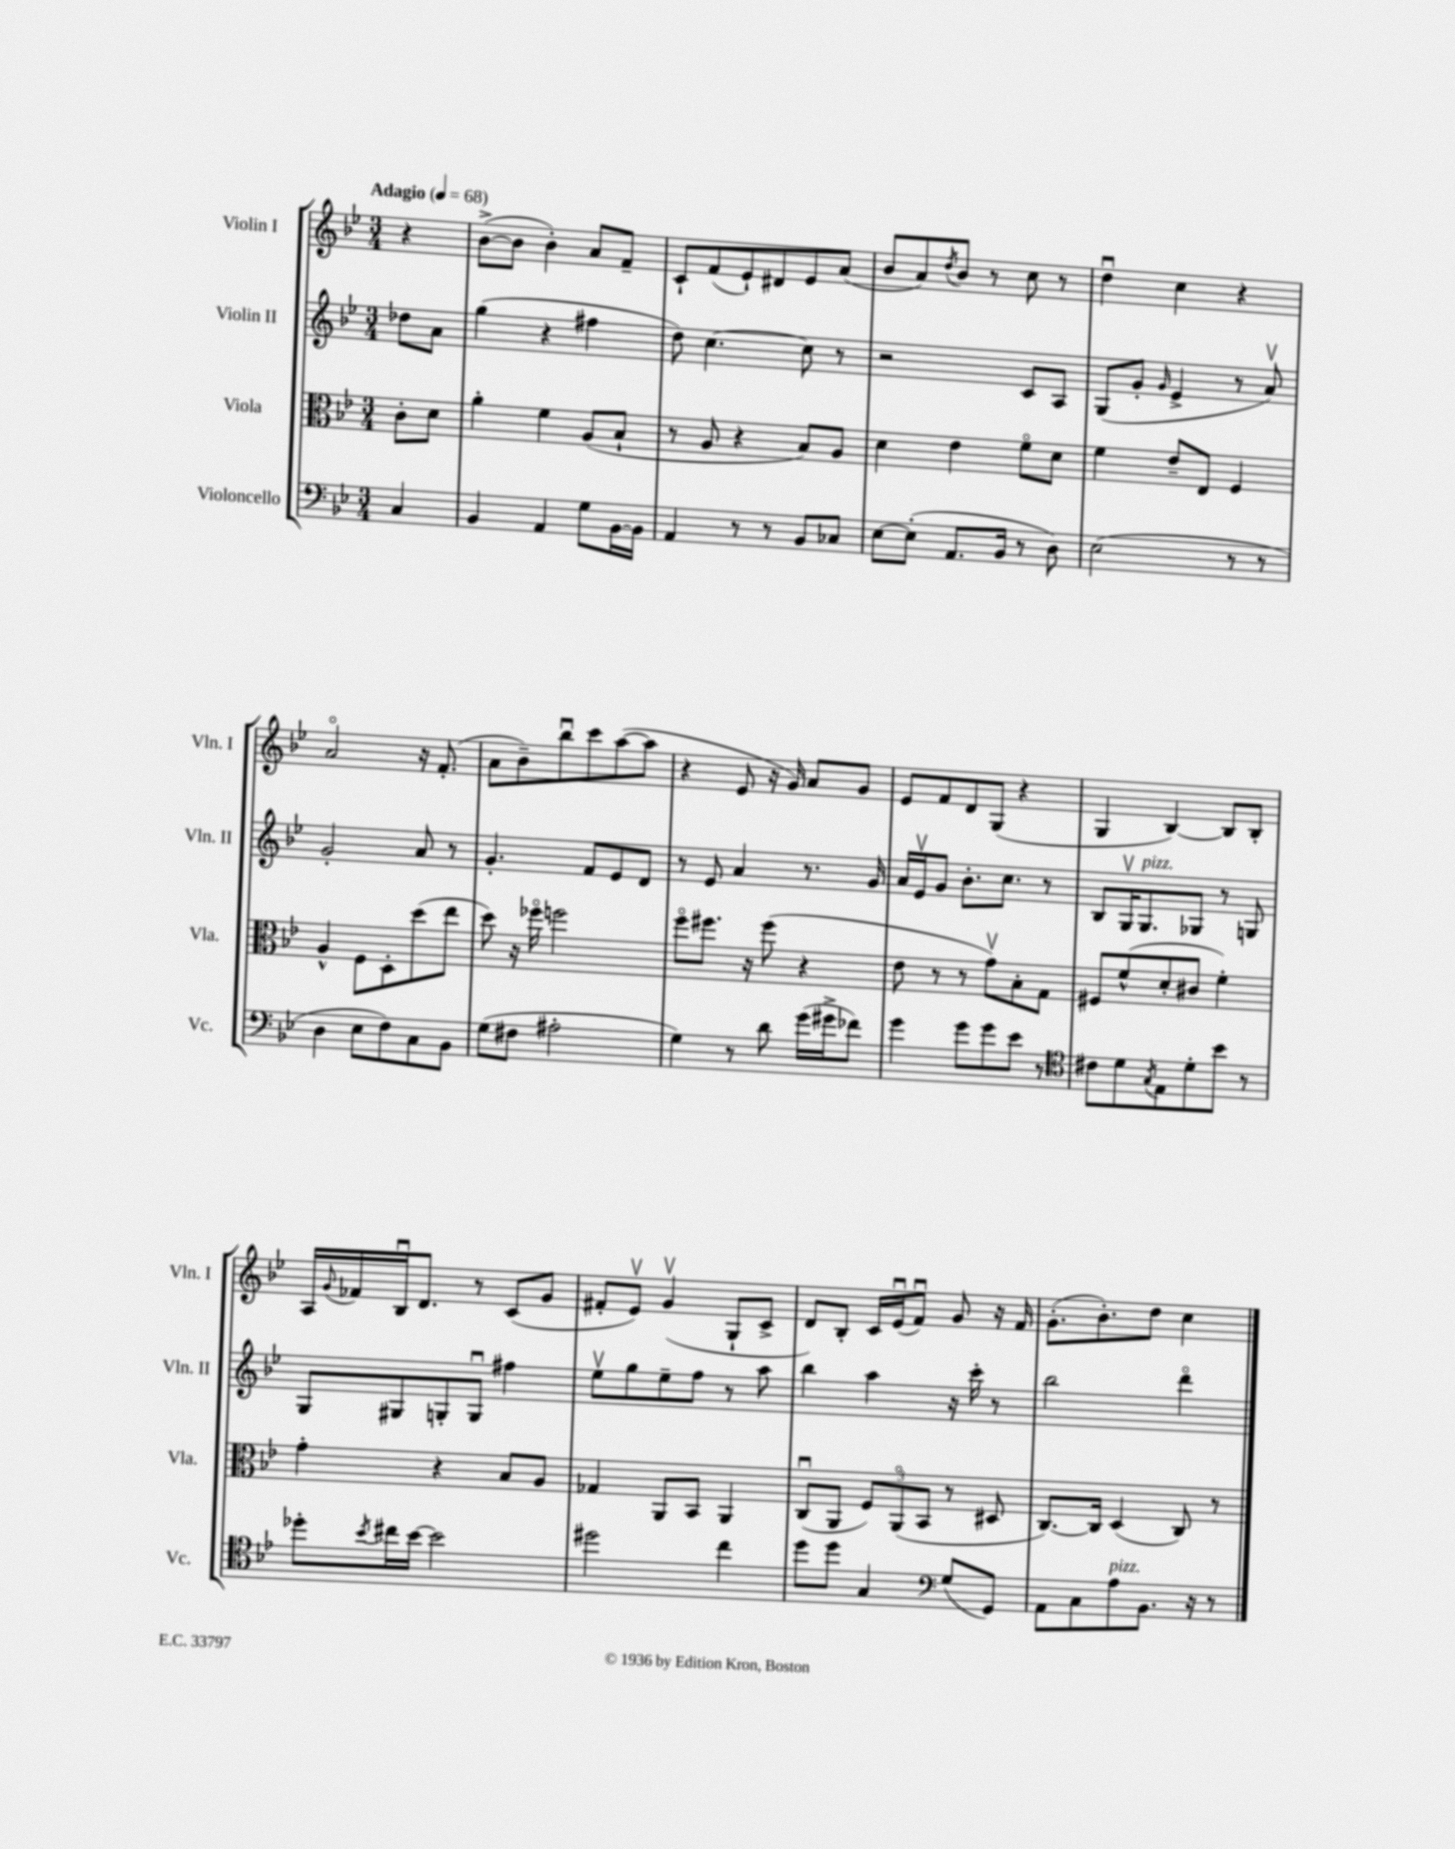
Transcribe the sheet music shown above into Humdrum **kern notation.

**kern	**kern	**kern	**kern
*part4	*part3	*part2	*part1
*staff4	*staff3	*staff2	*staff1
*I"Violoncello	*I"Viola	*I"Violin II	*I"Violin I
*I'Vc.	*I'Vla.	*I'Vln. II	*I'Vln. I
*clefF4	*clefC3	*clefG2	*clefG2
*k[b-e-]	*k[b-e-]	*k[b-e-]	*k[b-e-]
*M3/4	*M3/4	*M3/4	*M3/4
*MM68	*MM68	*MM68	*MM68
=	=	=	=
!	!	!	!LO:TX:a:B:t=Adagio
4C/	8c'\L	8dd-X\L	4r
.	8d\J	8a\J	.
=1	=1	=1	=1
4BB-/	4a'\	(4gg\	([8b-^\L
.	.	.	8b-\J]
4AA/	4f\	4r	4b-'\)
8G\L	(8A/L	4ff#X\	8a/L
[16BB-\L	8B-`/J	.	8f~/J
16BB-\JJ]	.	.	.
=2	=2	=2	=2
4AA/	8r	8dd\)	8c`/L
.	8A/	[4.cc\	(8f/
8r	4r	.	8e-`/)
8r	.	.	8d#X/
8BB-/L	8B-/L)	8cc\]	8e-/
8C-X/J	8A/J	8r	(8a/J
=3	=3	=3	=3
[8E-\L	4d\	2r	8b-/L
(8E-'\J]	.	.	8a/)
.	.	.	8qdd/
8.AA/L	4e-\	.	8b-/J
.	.	.	8r
16BB-/Jk	.	.	.
8r	8f\L	8c/L	8cc\
8D\)	8d\J	8A/J	8r
=4	=4	=4	=4
(2E-\	4f\	(8G/L	4ddu\
.	.	8g'/J	.
.	.	16qqg/	.
.	8e-~/L	4e-^/	4cc\
.	8E-/J	.	.
8r	4F/	8r	4r
8r	.	8av/)	.
!!LO:LB:g=z
=5	=5	=5	=5
4D\	4A^^/	2g'/	2a/
8E-\L	8F\L	.	.
8F\)	8D'\	.	.
8C\	(8dd\	8a/	16r
.	.	.	(8.f'/
8BB-\J	8ee-\J	8r	.
=6	=6	=6	=6
(8G\L	8dd\)	4.g'/	8a\L
8F#X\J	16r	.	8b-~\)
.	16ff-X\	.	.
2A#X'\	2ffn\	.	8bb-u\
.	.	8f/L	8ccc\
.	.	8e-/	([8aa\
.	.	8d/J	8aa\J]
=7	=7	=7	=7
4G\)	8ff\L	8r	4r
.	8.ff#X\J	8e-/	.
8r	.	4a/	8e-/
.	16r	.	.
8d\	(8ff#\	.	16r
.	.	.	16g/)
(16g\LL	4r	8.r	8a/L
16g#X^\J	.	.	.
8f-X\J)	.	.	8g/J
.	.	16g/	.
=8	=8	=8	=8
4g\	8e-\	16a/LL	8e-/L
.	.	16e-v/J	.
.	8r	8g/J	8f/
8g\L	8r	8.b-'\L	8d/
8g\	8gv\L)	.	(8G/J
.	.	8.cc\J	.
8e-\J	8B-'\	.	4r
8r	8G\J	8r	.
=9	=9	=9	=9
*clefC4	*	*	*
8c#X\L	8F#X/L	8B-/L	4G/
8d\	(8f^^/	16Gv/K	.
!	!	!LO:TX:a:i:t=pizz.	!
.	.	8.G/	.
8qG/	.	.	.
8E-\	8d'/	.	[4B-/)
8d'\	8c#X/J	8G-X/J	.
8b-\J	4f'\)	8r	8B-/L]
8r	.	8Gn/	8B-'/J
!!LO:LB:g=z
=10	=10	=10	=10
8dd-X'\L	4g'\	8G/L	16A/LL
.	.	.	8qqg/
.	.	.	16f-X/
8qb-/	.	.	.
16cc#X\L	.	8G#X/	16B-u/J
[16b-\JJ	.	.	8.d/J
2b-\]	4r	8Gn'/	.
.	.	8Gu/J	8r
.	8B-/L	4ff#X\	(8c/L
.	8A/J	.	8g/J
=11	=11	=11	=11
2dd#X\	4G-X/	8ee-v\L	8f#X'/L
.	.	8gg\	8e-v/J)
.	8AA/L	8ee-~\	(4gv/
.	8BB-/J	8ff\J	.
4cc\	4AA/	8r	8G`/L
.	.	8aa\	8c^/J
=12	=12	=12	=12
8dd\L	(8Cu/L	4bb-\	8d/L)
8dd\J	8AA/J	.	8B-'/J
4G/	12F/L)	4aa\	16c/LL
.	.	.	(16e-u/J
.	(12AA/	.	.
.	.	.	8fu/J)
.	12BB-/J	.	.
*clefF4	*	*	*
(8G/L	8r	16r	8g/
.	.	16ccc'\	.
8GG/J)	8D#X/	8r	16r
.	.	.	16f/
=13	=13	=13	=13
8AA\L	[8.C/L)	2bb-\	(8.g'\L
8C\	.	.	.
.	16C/Jk]	.	8.b-'\)
!LO:TX:a:i:t=pizz.	!	!	!
8A\	(4D/	.	.
8.BB-\J	.	.	8dd\J
.	8C/)	4ddd\	4cc\
16r	.	.	.
8r	8r	.	.
==	==	==	==
*-	*-	*-	*-
